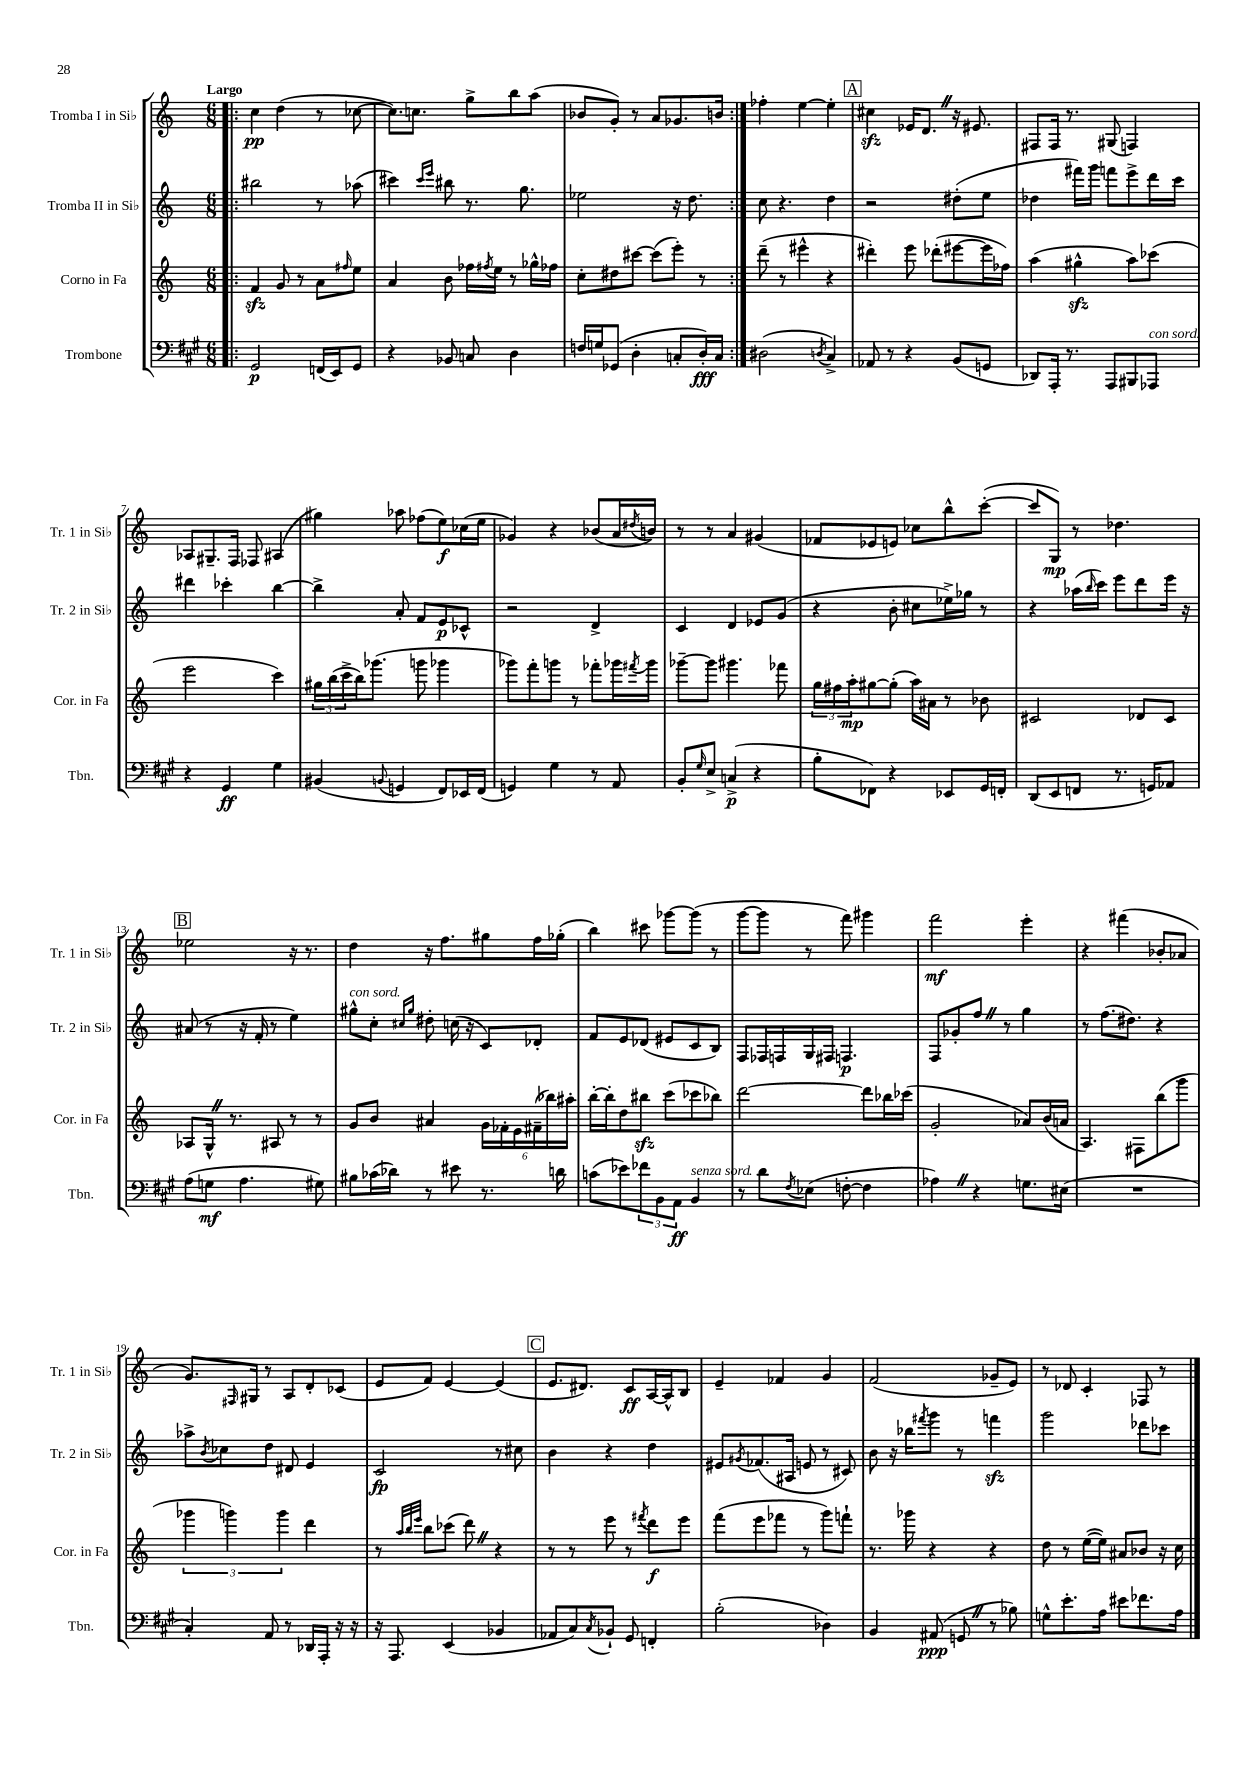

**kern	**kern	**kern	**kern
*staff4	*staff3	*staff2	*staff1
*clefF4	*clefG2	*clefG2	*clefG2
*k[f#c#g#]	*k[]	*k[]	*k[]
*M6/8	*M6/8	*M6/8	*M6/8
=!|:	=!|:	=!|:	=!|:
2GG#	4f	2bb#	4cc
.	8g	.	(4dd
.	8r	.	.
(16FF	8a	8r	8r
16EE)	.	.	.
.	16qqff#	.	.
8GG#	8ee	(8aa-	[8cc-
=	=	=	=
4r	4a	4ccc#)	8.cc-])
.	.	.	8.cc
.	.	16qqccc#	.
.	.	16qqeee	.
8BB-	8b	8bb#	.
8C	16ff-	8.r	8gg^
.	8qff#	.	.
.	16ee	.	.
4D	8r	.	8bb
.	.	8.gg	.
.	16gg-^^	.	(8aa
.	16ff-	.	.
=	=	=	=
16F	8cc'	2ee-	8b-
16G	.	.	.
(8GG-	8dd#	.	8g')
4D'	[8ccc#	.	8r
.	(8ccc#]	.	8a
8C'	8eee')	16r	8.g-
.	.	8.dd	.
16D')	8r	.	.
16C	.	.	16b
=:|!	=:|!	=:|!	=:|!
(2D#	(8ddd~	8cc	4ff-'
.	8r	4.r	.
.	4eee#^^	.	[4ee
8qD	.	.	.
4C#^)	4r	4dd	4ee']
=	=	=	=
8AA-	4ddd#')	2r	4cc#
8r	.	.	.
4r	8eee	.	16e-
.	.	.	8.d
.	(8ddd-'	.	.
(8BB	[8eee#	(8dd#'	16r
.	.	.	8.e#
8GG	16eee#]	8ee	.
.	16ff-)	.	.
=	=	=	=
8DD-)	(4aa	4dd-	8F#
16AAA'	.	.	16F#
8.r	.	.	8.r
.	4gg#^^	16fff#)	.
.	.	16ggg	.
8AAA	.	8fff	(8G#
8BBB#	8aa)	8eee^	4F)
8AAA-	(8ccc-	16ddd	.
.	.	16ccc	.
=	=	=	=
4r	2eee	4ddd#	8A-
.	.	.	8.G#~
4GG#	.	4ccc-'	.
.	.	.	16F
.	.	.	8F-
4G#	4ccc)	[4bb	(4A#
=	=	=	=
(4BB#	24gg#	4bb^]	4gg#)
.	(24bb	.	.
.	24ccc^	.	.
.	16bb)	.	.
.	(8.ggg-	.	.
8qqBB	.	.	.
4GG	.	8a'	8aa-
.	8ggg	8f	(8ff-
8FF#)	4ggg-	8e	8ee)
16EE-	.	8c-^^	(16cc-
(16FF#	.	.	16ee
=	=	=	=
4GG)	8ggg-)	2r	4g-)
.	8fff'	.	.
4G#	8ggg	.	4r
.	8r	.	.
8r	8fff-'	4d^	(8b-
8AA	16ggg-	.	16a
.	8qfff#	.	8qdd#
.	16ggg-	.	16b)
=	=	=	=
8BB'	[8ggg-~	4c	8r
16qqG#	.	.	.
8E^	8ggg-]	.	8r
(4C^	4.ggg#	4d	4a
4r	.	8e-	(4g#
.	8fff-	(8g	.
=	=	=	=
8B'	24gg	4r	8f-
.	24ff#	.	.
.	24aa'	.	.
8FF-)	[8gg#	.	8e-
4r	(8gg#']	8b'	8e)
.	16aa)	8cc#	8cc-
.	16a#	.	.
8EE-	8r	16ee-^)	8bb^^
.	.	16gg-	.
16GG#	8b-	8r	([8ccc'
16FF'	.	.	.
=	=	=	=
(8DD	2c#	4r	8ccc]
8EE	.	.	8G)
8FF	.	(16aa-	8r
.	.	16qqbb	.
.	.	16ccc)	.
8.r	.	8eee	4.dd-
.	8d-	8ddd	.
16GG)	.	.	.
8AA-	8c#	16eee	.
.	.	16r	.
=	=	=	=
(8A	8A-	(8a#	2ee-
8G	16G^^	8r	.
.	8.r	.	.
4.A	.	16r	.
.	.	16f'	.
.	8A#	8r	.
.	8r	4ee)	16r
.	.	.	8.r
8G#)	8r	.	.
=	=	=	=
8B#	8g	8gg#^^	4dd
(16c-	8b	8cc'	.
16d-)	.	.	.
.	.	16qqcc#	.
.	.	16qqgg#	.
8r	4a#	8dd#'	16r
.	.	.	8.ff
8e#	.	(16cc	.
.	.	16r	.
8.r	24g	8c)	8gg#
.	24f-'	.	.
.	24e	.	.
.	(24f#~	8d-'	16ff
.	24bb-)	.	.
16d	.	.	(16gg-'
.	24aa#'	.	.
=	=	=	=
(8c	[16bb'	8f	4bb)
.	16bb']	.	.
8e-)	8dd	8e	.
12f-	8bb#	(8d-	8ccc#
12BB	.	.	.
.	(8ccc	8e#	[8ggg-
12AA	.	.	.
4BB	8ccc-	8c	(8ggg-]
.	8bb-)	8B)	8r
=	=	=	=
8r	[2ddd	8F	[8ggg
8d	.	16F-	8ggg]
.	.	16F	.
8qF#	.	.	.
(8E-	.	16G	8r
.	.	16F#	.
[8F'	.	4.F	8fff)
4F]	8ddd]	.	4ggg#
.	16bb-	.	.
.	(16ccc-	.	.
=	=	=	=
4A-)	2g'	8F	2fff
.	.	8g-'	.
4r	.	8ff	.
.	.	8r	.
8.G	8a-)	4gg	4eee'
.	(16b	.	.
(16E#	16a	.	.
=	=	=	=
2.r	4.A)	8r	4r
.	.	(8.ff	.
.	.	.	(4fff#
.	.	8.dd#)	.
.	8F#	.	.
.	(8bb	4r	8b-'
.	8ggg	.	8a-
=	=	=	=
4C#')	6ggg-	8aa-^	8.g)
.	.	8qb	.
.	.	8cc-	.
.	6ggg)	.	.
.	.	.	16qqF#
.	.	.	16G#
8AA	.	8dd	8r
.	6ggg	.	.
8r	.	8d#	8A
16DD-	4ddd	4e	8d'
16AAA'	.	.	.
16r	.	.	(8c-
16r	.	.	.
=	=	=	=
16r	8r	2c	8e
8.AAA	.	.	.
.	32qqaa	.	.
.	32qqbb	.	.
.	32qqeee	.	.
.	8bb	.	8f)
(4EE	(8ccc-	.	[4e
.	8ddd)	.	.
4BB-	4r	8r	(4e]
.	.	8cc#	.
=	=	=	=
8AA-	8r	4b	8.e
8C#)	8r	.	.
.	.	.	8.d#)
8qC#	.	.	.
8BB-`	8eee	4r	.
8GG#	8r	.	8c
.	8qfff#	.	.
4FF'	8ddd	4dd	[16A
.	.	.	16A^^]
.	8eee	.	8B
=	=	=	=
(2B'	(8fff	8e#	4e~
.	.	8qg#	.
.	8eee	(8.f-	.
.	8fff-	.	4f-
.	.	16A#	.
.	8r	8e	.
4D-)	8ggg)	8r	4g
.	8fff`	8c#)	.
=	=	=	=
4BB	8.r	8b	(2f
.	.	16r	.
.	16ggg-	16bb-	.
.	.	8qfff#	.
(8AA#	4r	8ggg	.
8GG	.	8r	.
8r	4r	4fff	8g-~
8B-)	.	.	8e)
=	=	=	=
8G^^	8dd	2ggg	8r
8.e'	8r	.	8d-
.	([16ee	.	4c'
16A	16ee])	.	.
8e#	8a#	.	.
8.f-	8b-	8ddd-	8F-
.	16r	8ccc-	8r
16A	16cc	.	.
==	==	==	==
*-	*-	*-	*-
